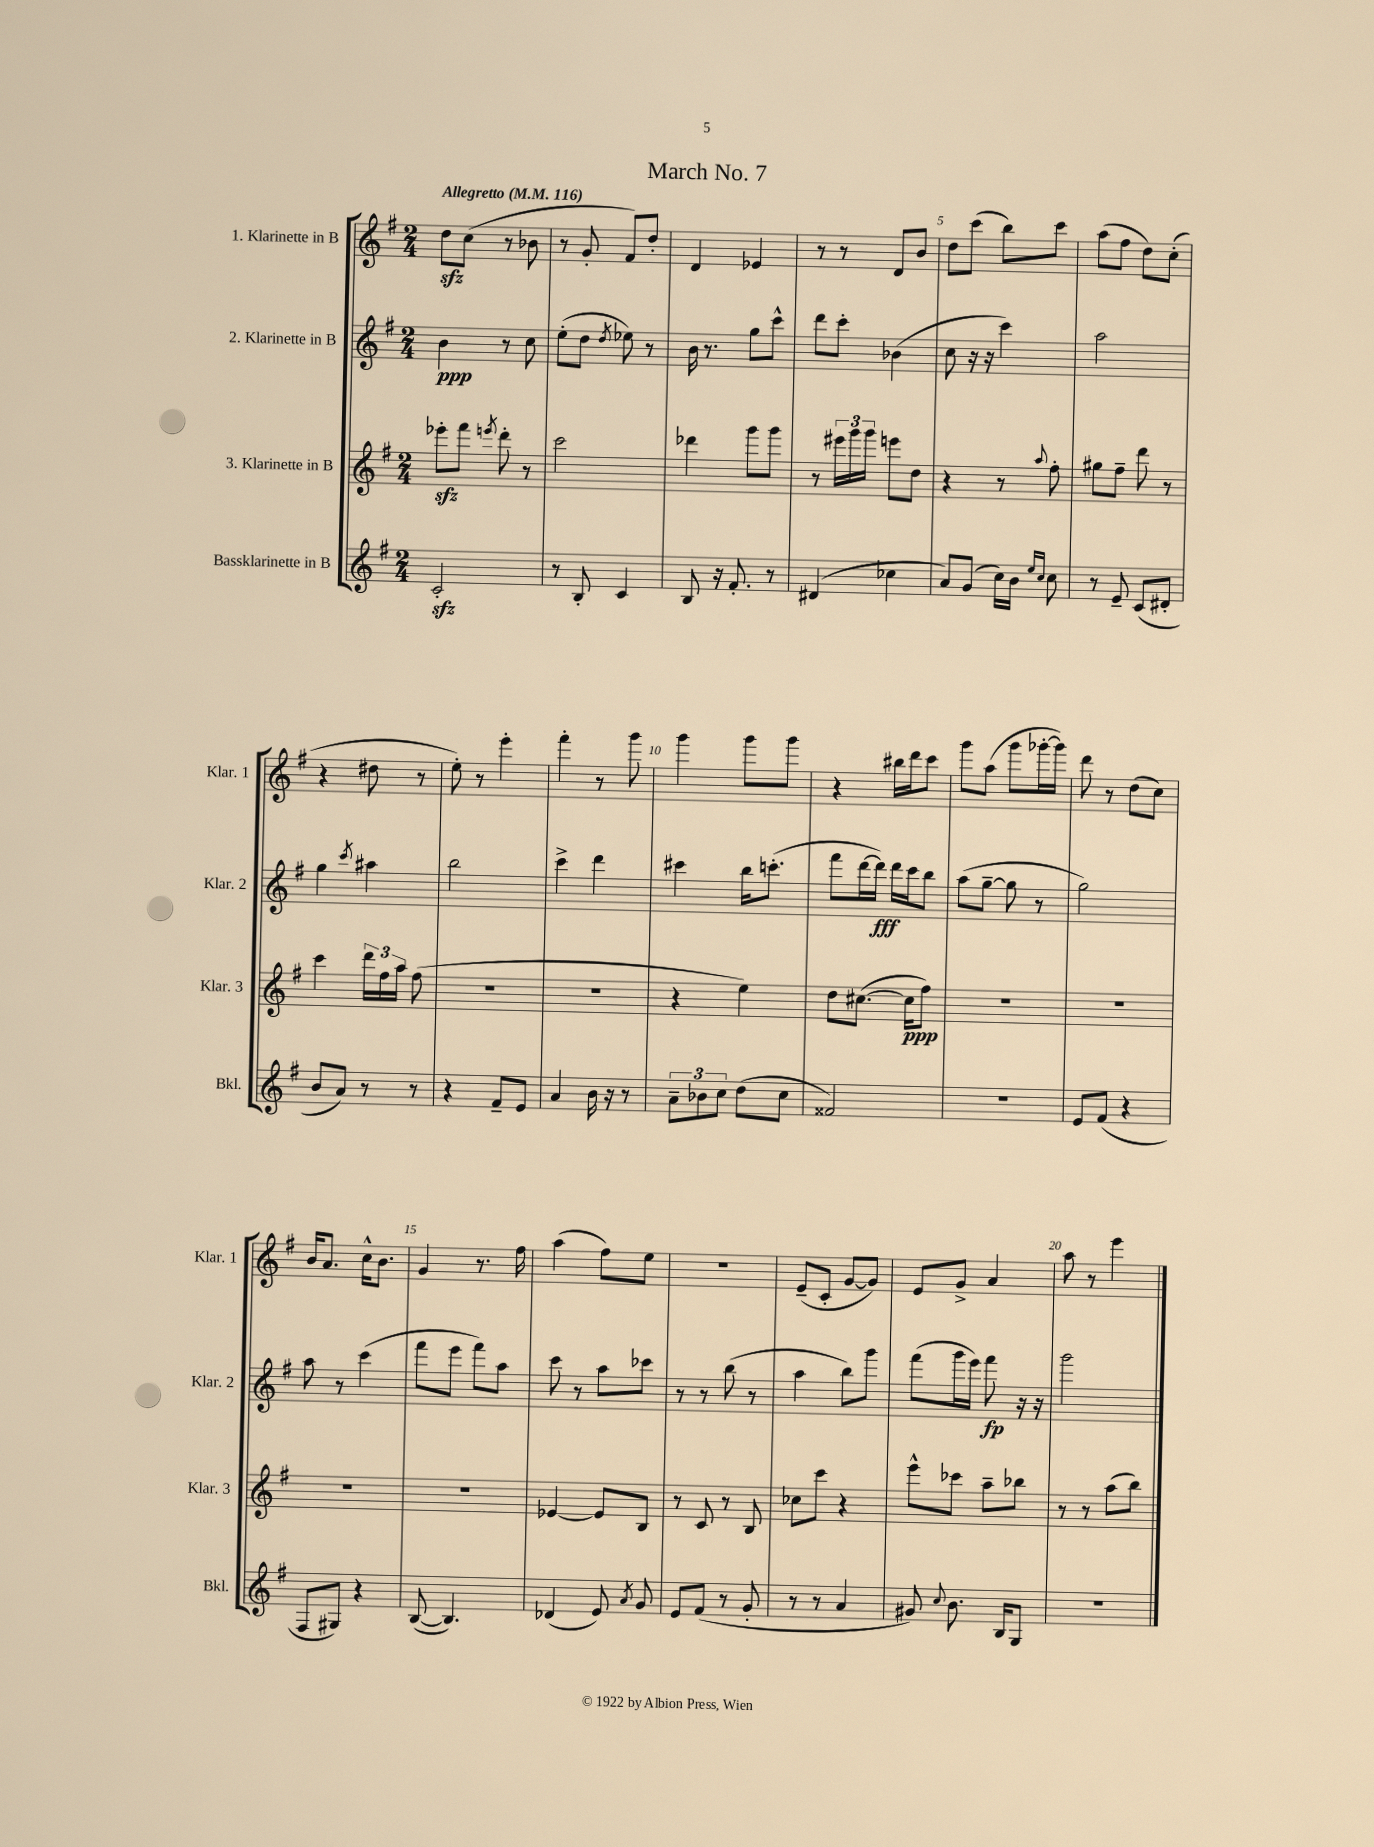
\header { title = "March No. 7" }
<<
\new StaffGroup <<
\new Staff = "s0" \with { instrumentName = "1. Klarinette in B" shortInstrumentName = "Klar. 1" } {
    \clef treble \key g \major \numericTimeSignature \time 2/4 \tempo "Allegretto" 4 = 116
    \autoBeamOff d''8[\sfz c''8]( r8 bes'8 |
    r8 g'8-. fis'8[) d''8]-. |
    d'4 ees'4 |
    r8 r8 d'8[ b'8] |
    d''8[ c'''8]( b''8[) c'''8] |
    a''8[( fis''8] d''8[) c''8]-.( |
    r4 dis''8 r8 |
    e''8-.) r8 e'''4-. |
    fis'''4-. r8 g'''8 |
    g'''4 g'''8[ g'''8] |
    r4 bis''16[ d'''16 c'''8] |
    g'''8[ a''8]( g'''8[ ges'''16~-. ges'''16]) |
    d'''8 r8 d''8[( c''8]) |
    b'16[ a'8.] c''16[-^ b'8.] |
    g'4 r8. fis''16 |
    a''4( fis''8[) e''8] |
    r2 |
    e'8[--( c'8]-. g'8[~ g'8]) |
    e'8[ g'8]-> a'4 |
    a''8 r8 e'''4 \bar "|." |
}
\new Staff = "s1" \with { instrumentName = "2. Klarinette in B" shortInstrumentName = "Klar. 2" } {
    \clef treble \key g \major \numericTimeSignature \time 2/4
    \autoBeamOff b'4\ppp r8 c''8 |
    e''8[-.( d''8] \acciaccatura { d''8 } ees''8) r8 |
    b'16 r8. g''8[ c'''8]-^ |
    d'''8[ c'''8]-. bes'4( |
    c''8 r16 r16 c'''4) |
    a''2 |
    g''4 \acciaccatura { c'''8 } ais''4 |
    b''2 |
    c'''4-> d'''4 |
    cis'''4 b''16[ c'''8.]-.( |
    fis'''8[ d'''16~ d'''16]\fff) d'''16[ c'''16 b''8] |
    a''8[( g''8]~-- g''8 r8 |
    g''2) |
    a''8 r8 c'''4( |
    fis'''8[ e'''8] fis'''8[) a''8] |
    c'''8 r8 a''8[ ces'''8] |
    r8 r8 b''8( r8 |
    a''4 b''8[) g'''8] |
    fis'''8[( g'''16 e'''16]) fis'''8\fp r16 r16 |
    g'''2 \bar "|." |
}
\new Staff = "s2" \with { instrumentName = "3. Klarinette in B" shortInstrumentName = "Klar. 3" } {
    \clef treble \key g \major \numericTimeSignature \time 2/4
    \autoBeamOff ees'''8[-.\sfz fis'''8] \acciaccatura { e'''8 } d'''8-. r8 |
    c'''2 |
    des'''4 g'''8[ g'''8] |
    r8 \tuplet 3/2 { eis'''16[ g'''16 g'''16] } e'''8[ d''8] |
    r4 r8 \appoggiatura { a''8 } fis''8-. |
    gis''8[ fis''8]-- d'''8 r8 |
    c'''4 \tuplet 3/2 { d'''16[ fis''16 a''16] } fis''8( |
    R2 |
    R2 |
    r4 e''4) |
    d''8[ cis''8.]~( cis''16[\ppp fis''8]) |
    R2 |
    R2 |
    R2 |
    R2 |
    ees'4~ ees'8[ b8] |
    r8 c'8 r8 b8 |
    ces''8[ c'''8] r4 |
    e'''8[-^ ces'''8] a''8[-- bes''8] |
    r8 r8 a''8[( b''8]) \bar "|." |
}
\new Staff = "s3" \with { instrumentName = "Bassklarinette in B" shortInstrumentName = "Bkl." } {
    \clef treble \key g \major \numericTimeSignature \time 2/4
    \autoBeamOff c'2-.\sfz |
    r8 b8-. c'4 |
    b8 r16 fis'8.-. r8 |
    dis'4( ces''4 |
    a'8[) g'8]( c''16[) b'16] \grace { e''16[ c''16] } c''8 |
    r8 e'8-- c'8[( dis'8]-. |
    b'8[ a'8]) r8 r8 |
    r4 fis'8[-- e'8] |
    a'4 b'16 r16 r8 |
    \tuplet 3/2 { a'8[-- bes'8 c''8] } d''8[( c''8] |
    fisis'2) |
    r2 |
    e'8[ fis'8]( r4 |
    fis8[ gis8]) r4 |
    b8~( b4.) |
    des'4( e'8) \acciaccatura { a'8 } g'8 |
    e'8[ fis'8]( r8 g'8-. |
    r8 r8 a'4 |
    gis'8) \appoggiatura { c''8 } b'8. b16[ g8] |
    R2 \bar "|." |
}
>>
>>
\layout { \context { \Score \override BarNumber.break-visibility = ##(#f #t #t) barNumberVisibility = #(every-nth-bar-number-visible 5) } }
